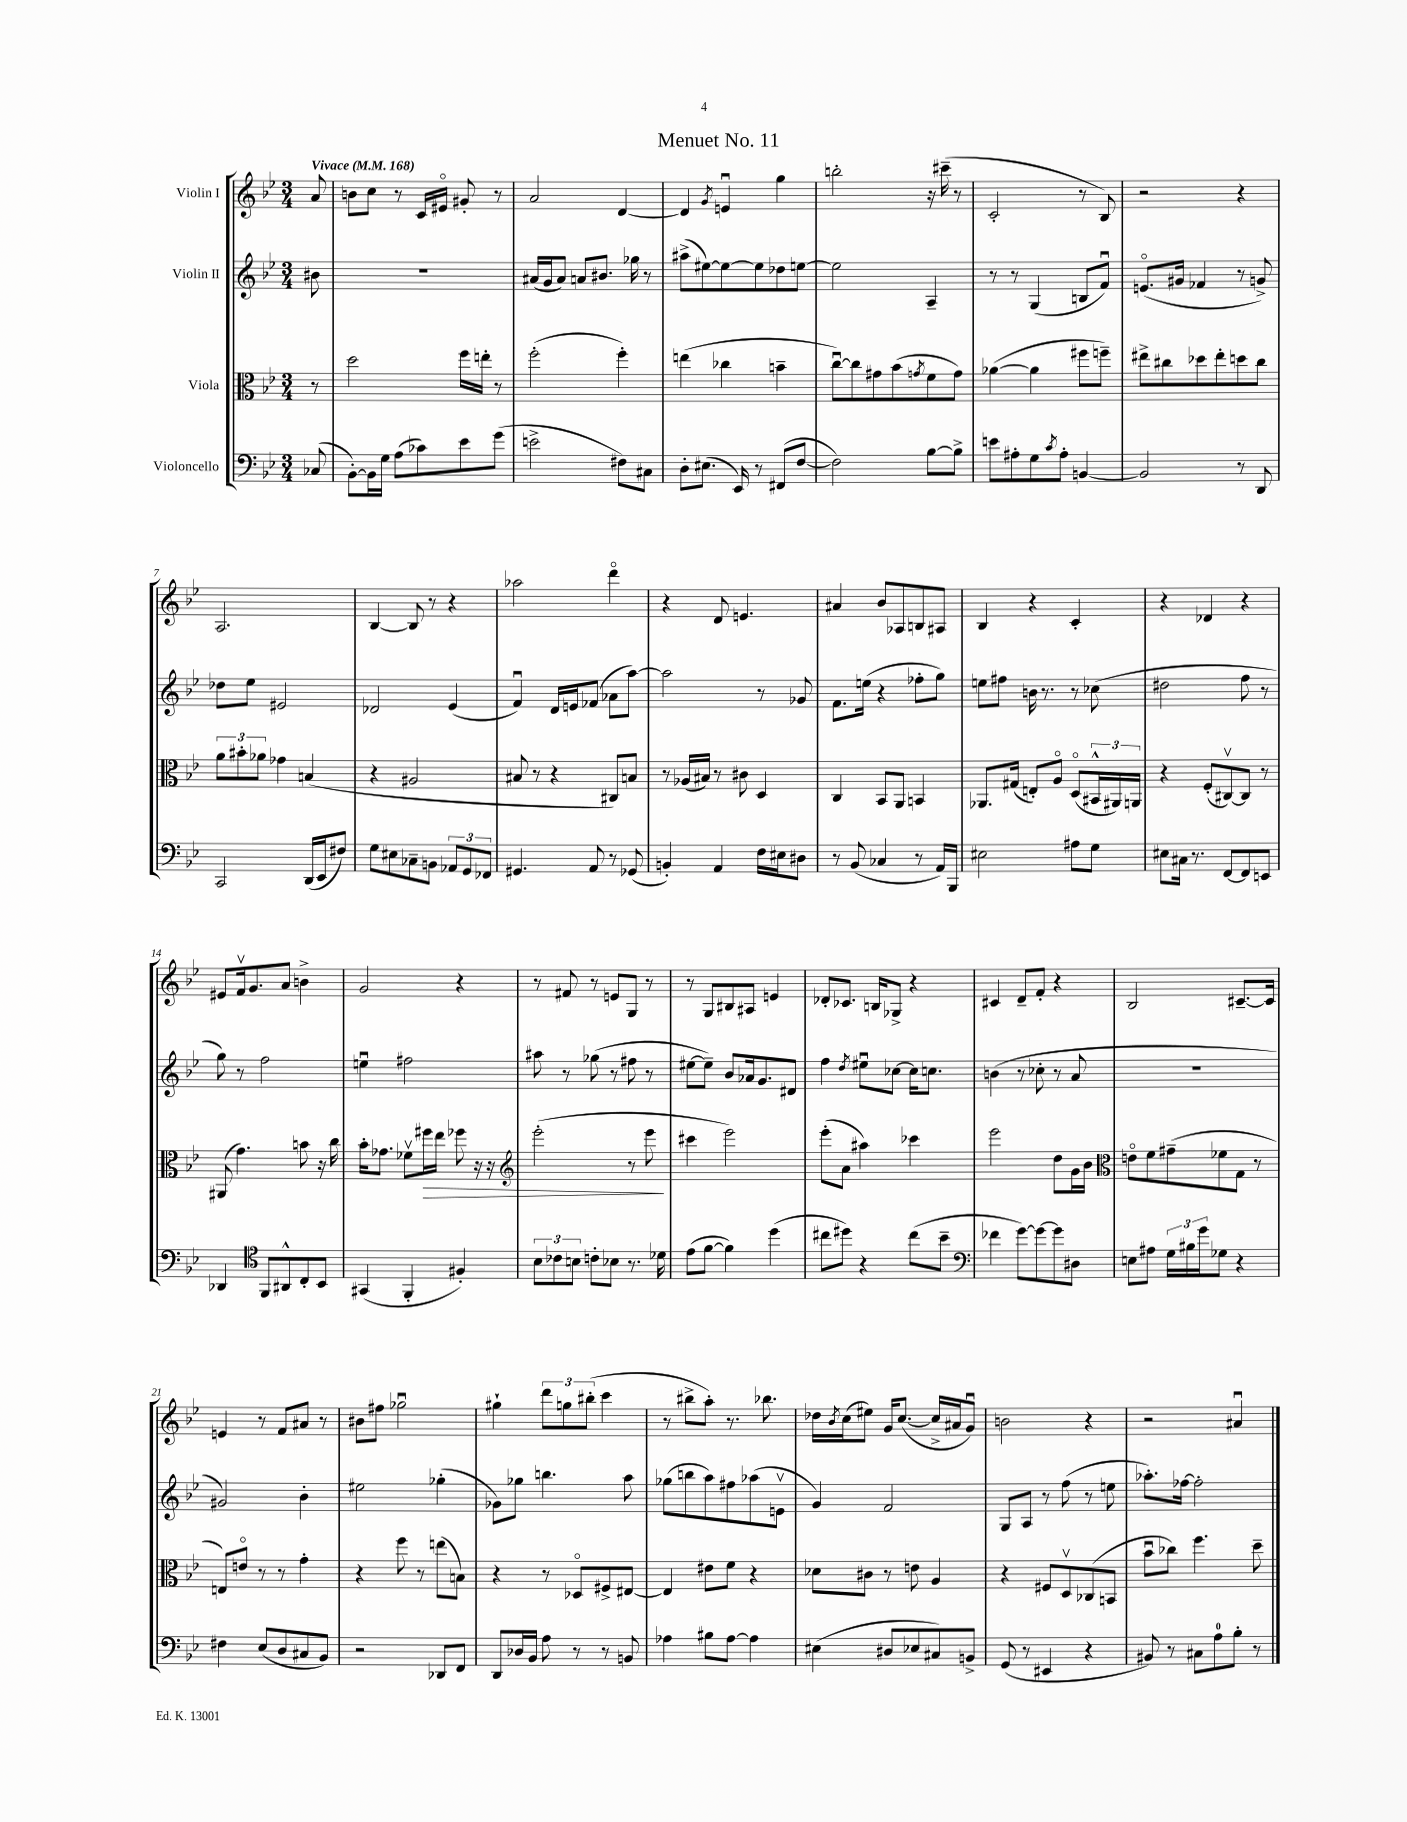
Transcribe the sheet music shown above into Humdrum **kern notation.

**kern	**kern	**kern	**kern
*staff4	*staff3	*staff2	*staff1
*clefF4	*clefC3	*clefG2	*clefG2
*k[b-e-]	*k[b-e-]	*k[b-e-]	*k[b-e-]
*M3/4	*M3/4	*M3/4	*M3/4
*MM168	*MM168	*MM168	*MM168
(8C-	8r	8b#	8a
=	=	=	=
[8BB-')	2dd	2.r	8b
16BB-]	.	.	8cc
16G	.	.	.
(8A	.	.	8r
8c-)	.	.	16c
.	.	.	16e#o
8e-	16ff	.	8g#'
.	16ee'	.	.
(8g	8r	.	8r
=	=	=	=
2e^	(2ff'	(16a#	2a
.	.	16g	.
.	.	8a#)	.
.	.	8a	.
.	.	8.b#	.
8F#)	4ff')	.	[4d
.	.	16gg-	.
8C#	.	8r	.
=	=	=	=
8D'	(4ee	(8aa#^	4d]
(8.E#	.	[8ee#)	.
.	.	.	8qg
.	4cc-	8ee#_	4eu
16EE-)	.	.	.
8r	.	8ee#]	.
(8FF#	4b~	8dd-	4gg
[8F	.	[8ee	.
=	=	=	=
2F])	[8ccu)	2ee]	2bb'
.	8cc]	.	.
.	8g#	.	.
.	(8b-	.	.
.	8qg	.	.
[8B-	8f	4A~	16r
.	.	.	(16ccc#~
8B-^]	8g)	.	8r
=	=	=	=
8e	([4a-	8r	2c'
8A#'	.	8r	.
8G	4a-]	(4G	.
8qc	.	.	.
8A#'	.	.	.
[4BB	8ff#	8B	8r
.	8ff~)	8fu)	8B-)
=	=	=	=
2BB]	8ee#^	(8.eo	2r
.	8cc#	.	.
.	.	16g#	.
.	8dd-	4f-	.
.	8ee#'	.	.
8r	8dd	8r	4r
8DD	8cc#	8g^)	.
=	=	=	=
2CC	12a	8dd-	2.A
.	12b#'	.	.
.	.	8ee-	.
.	12a-	.	.
.	4g-	2e#	.
(16DD	(4B	.	.
16EE-	.	.	.
8F#)	.	.	.
=	=	=	=
8G	4r	2d-	[4B-
8E#	.	.	.
8C-~	2A#	.	8B-]
8BB	.	.	8r
12AA-	.	(4e-	4r
12GG	.	.	.
12FF-	.	.	.
=	=	=	=
4.GG#	8B#	4fu)	2aa-
.	8r	.	.
.	4r	16d	.
.	.	16e	.
8AA	.	(8f-	.
8r	8C#)	8a-	4dddo
(8GG-	8B	[8aa)	.
=	=	=	=
4BB')	8r	2aa]	4r
.	(16A-	.	.
.	16B#)	.	.
4AA	8r	.	8d
.	8c#	.	4.e
16F	4D	8r	.
16E#	.	.	.
8D#	.	8g-	.
=	=	=	=
8r	4C	8.f	4a#
(8BB-	.	.	.
.	.	(16ee	.
4C-	8BB-	4r	8b-
.	8AA	.	8A-
8r	4BB	8ff-'	8B
16AA)	.	8gg)	8A#
16BBB-	.	.	.
=	=	=	=
2E#	8.AA-	8ee	4B-
.	.	8ff#	.
.	(16G#	.	.
.	8E')	16b	4r
.	.	8.r	.
.	8Ao	.	.
8A#	(8Do	8r	4c'
8G	24BB#^^	(8cc-	.
.	24AA#)	.	.
.	24AA	.	.
=	=	=	=
8E#	4r	2dd#	4r
16C#	.	.	.
8.r	.	.	.
.	(8F'	.	4d-
[8FF	[8C#v)	.	.
8FF]	8C#]	8ff	4r
8EE	8r	8r	.
=	=	=	=
4DD-	(8AA#	8gg)	8e#
.	4.g)	8r	16fv
.	.	.	8.g
*clefC4	*	*	*
8FF	.	2ff	.
8AA#^^	.	.	8a
8C'	8b	.	4b^
8BB-	16r	.	.
.	16cc	.	.
=	=	=	=
(4GG#	16b-'	4eeu	2g
.	8.g-	.	.
4FF'	8f-v	2ff#	.
.	16ff#	.	.
.	16ee-	.	.
4F#')	8ff-	.	4r
.	16r	.	.
.	16r	.	.
=	=	=	=
*	*clefG2	*	*
12B-	(2eee-'	8aa#	8r
12c-	.	.	.
.	.	8r	8f#
12B	.	.	.
8c'	.	(8gg-	8r
8B-	.	8r	8e
8.r	8r	8ff#	8G
.	8eee-	8r	8r
16d-	.	.	.
=	=	=	=
(8e-	4ccc#	[8ee#	8r
[8f	.	8ee#~])	8G
4f])	2eee-)	8b-	8B#
.	.	16a-	8A#
.	.	8.g	.
(4dd	.	.	4e
.	.	8d#	.
=	=	=	=
8cc#	(8eee-'	4ff	8d-'
8dd#)	8a	.	8.c-
.	.	8qdd	.
4r	4aa#)	8ee#u	.
.	.	.	16B
.	.	[8cc-	8G-^
(8cc#	4ccc-	16cc-]	4r
.	.	8.cc	.
8b-~	.	.	.
=	=	=	=
*clefF4	*	*	*
4f-	2eee-	(4b	4c#
[8g)	.	8r	8d~
8g_	.	8cc-'	8f'
8g]	8dd	8r	4r
8D#	16g	8a	.
.	16b-	.	.
=	=	=	=
*	*clefC3	*	*
8E	8eo	2.r	2B-
8A#	8f	.	.
24G	(8g#~	.	.
24B#	.	.	.
24g	.	.	.
8G-	8f-	.	.
4r	8G	.	[8.c#~
.	8r	.	.
.	.	.	16c#]
=	=	=	=
4F#	8E)	2g#)	4e
.	8eo	.	.
(8E-	8r	.	8r
8D	8r	.	8f
8C#	4g'	4b-'	8a#
8BB-)	.	.	8r
=	=	=	=
2r	4r	2ee#	8b#
.	.	.	8ff#
.	8ff	.	2gg-u
.	8r	.	.
8DD-	(8ee	(4gg-'	.
8FF	8B)	.	.
=	=	=	=
8DD	4r	8g-)	4gg#`
16D-	.	8gg-	.
16BB-	.	.	.
8A	8r	4.bb	12ddd
.	.	.	12gg
8r	8D-o	.	.
.	.	.	(12bb#'
8r	8F#^	.	4ccc
8BB	[8E#	8aa	.
=	=	=	=
4A-	4E#]	(8gg-	8r
.	.	8bb	8bb#^
8B#	8e#	8aa)	8aa')
[8A-	8f	8ff#	8.r
4A-]	4r	(8aa-	.
.	.	.	8.bb-
.	.	8ev	.
=	=	=	=
(4E#	8d-	4g)	16dd-
.	.	.	8qb-
.	.	.	(16cc
.	8c#	.	8ee#)
8D#	8r	2f	16g
.	.	.	([8.cc
8E-	8e	.	.
8C#)	4A	.	16cc^]
.	.	.	16a#
8BB^	.	.	8gu)
=	=	=	=
(8GG	4r	8G	2b
8r	.	8A	.
4EE#	8F#	8r	.
.	8Dv	(8ff	.
4r	(8C-	8r	4r
.	8BB	8ee	.
=	=	=	=
8BB#)	8b-u	8.aa-')	2r
8r	8cc-)	.	.
.	.	[16ff-	.
8C#	4.ff	2ff-']	.
8A	.	.	.
8B-'	.	.	4a#u
8r	8dd~	.	.
==	==	==	==
*-	*-	*-	*-
